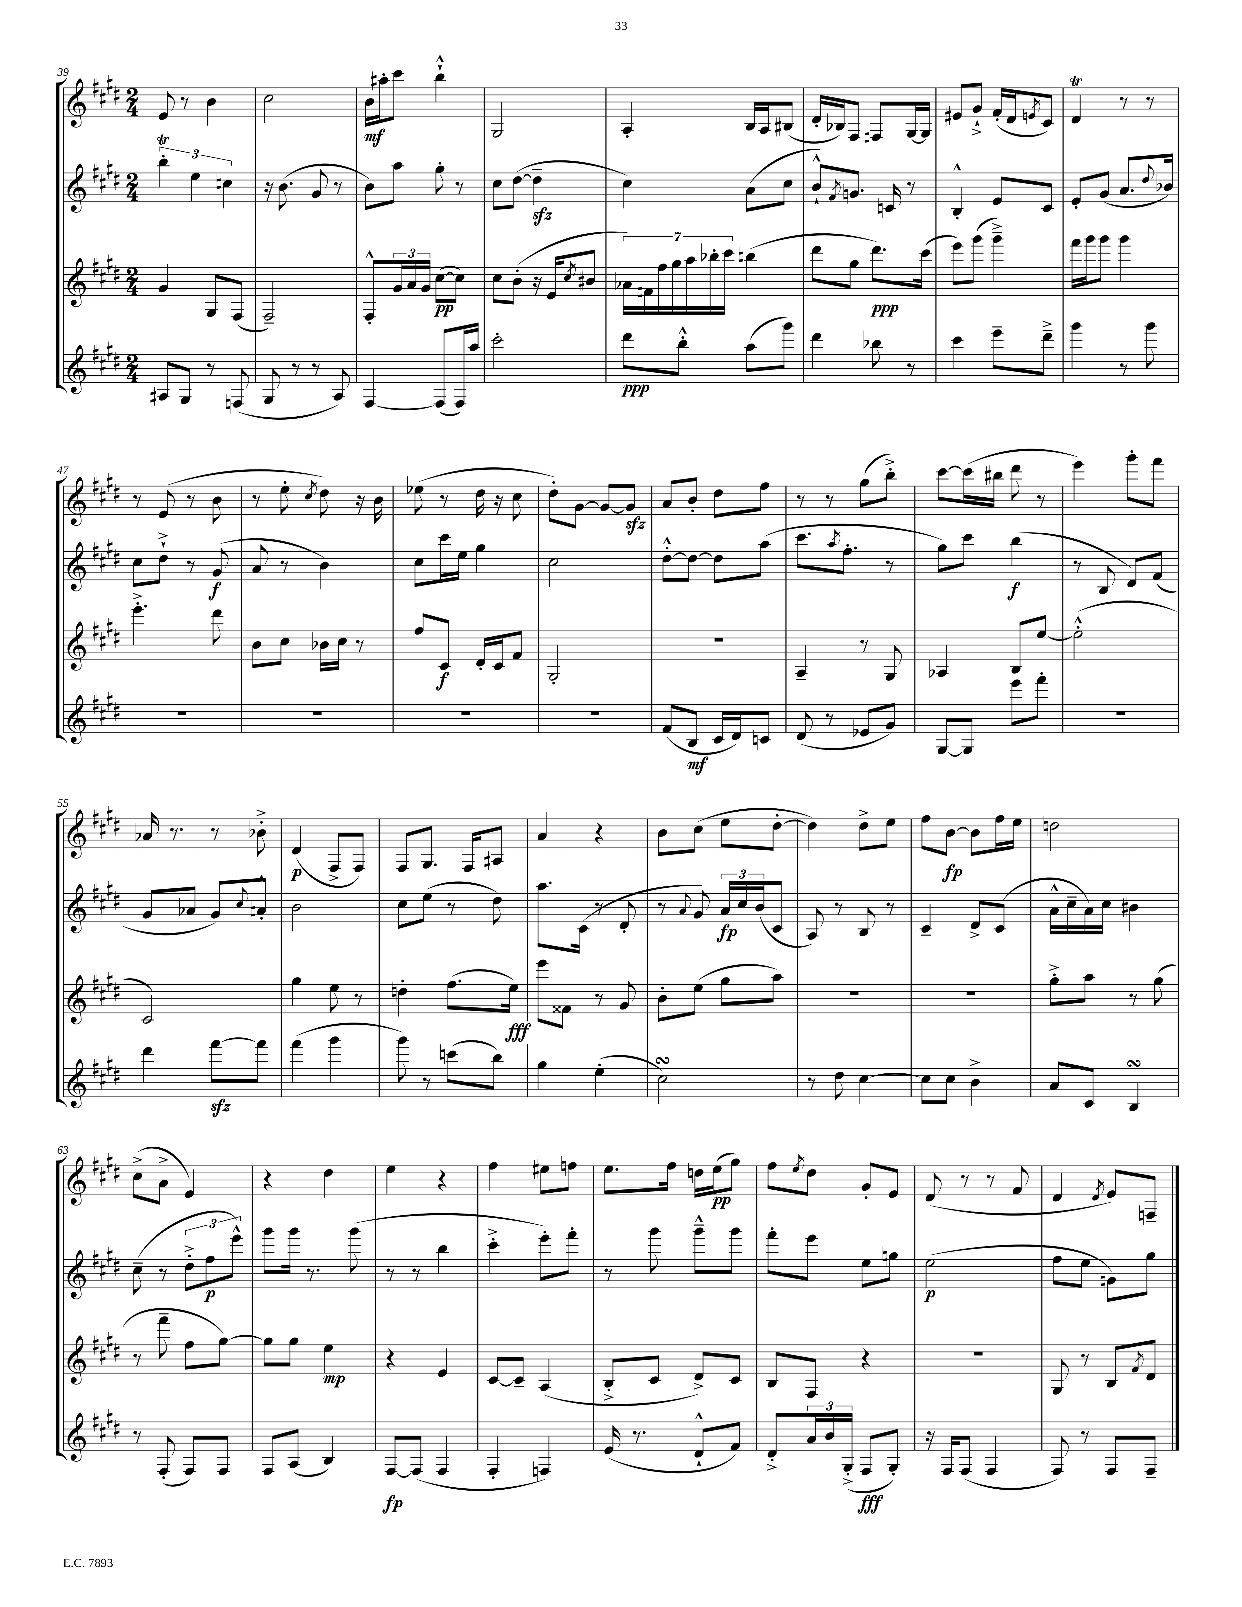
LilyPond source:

<<
\new StaffGroup <<
\new Staff = "s0" {
    \clef treble \key e \major \numericTimeSignature \time 2/4
    e'8 r8 b'4 |
    cis''2 |
    b'16\mf ais''16-. cis'''8 b''4-!-^ |
    gis2 |
    a4-. b16 a16 bis8( |
    dis'16-. bes16) fis8 f8 gis16~ gis16 |
    eis'8 gis'8-!-> fis'16-.( dis'16 \acciaccatura { e'8 } cis'8) |
    dis'4\trill r8 r8 |
    r8 e'8( r8 b'8 |
    r8 e''8-. \acciaccatura { cis''8 } dis''8) r16 b'16 |
    ees''8( r8 dis''16 r16 cis''8 |
    dis''8-.) gis'8~ gis'8~ gis'8\sfz |
    a'8 b'8-. dis''8 fis''8 |
    r8 r8 gis''8( b''8-.->) |
    cis'''8~ cis'''16( bis''16 dis'''8 r8 |
    e'''4) gis'''8-. fis'''8 |
    aes'16 r8. r8 bes'8-.-> |
    dis'4\p( fis8-> fis8) |
    fis8 gis8. fis16 ais8 |
    a'4 r4 |
    b'8 cis''8( e''8 dis''8~-. |
    dis''4) dis''8-> e''8 |
    fis''8 b'8~\fp b'8 fis''16 e''16 |
    d''2 |
    cis''8->( a'8-> e'4) |
    r4 dis''4 |
    e''4 r4 |
    fis''4 eis''8 f''8 |
    e''8. fis''16 d''16 e''16\pp( gis''8) |
    fis''8 \acciaccatura { e''8 } dis''8 gis'8-. e'8 |
    dis'8( r8 r8 fis'8 |
    dis'4 \acciaccatura { dis'8 } e'8) f8-- \bar "|." |
}
\new Staff = "s1" {
    \clef treble \key e \major \numericTimeSignature \time 2/4
    \tuplet 3/2 { b''4-.\trill e''4 c''4 } |
    r16 b'8.( gis'8 r8 |
    b'8) a''8 gis''8-. r8 |
    cis''8 dis''8~( dis''4--\sfz |
    cis''4) a'8( cis''8 |
    b'8-!-^) \acciaccatura { fis'8 } g'8. c'16 r8 |
    b4-.-^ e'8 cis'8 |
    e'8-. gis'8( a'8. \appoggiatura { dis''8 } bes'16) |
    cis''8 dis''8-!-> r8 gis'8\f( |
    a'8 r8 b'4) |
    cis''8 cis'''16 e''16 gis''4 |
    cis''2 |
    dis''8~-.-^ dis''8~ dis''8 a''8( |
    cis'''8. \acciaccatura { a''8 } fis''8.-. r8 |
    gis''8) cis'''8 b''4\f( |
    r8 b8 dis'8) fis'8( |
    gis'8 aes'8 gis'8) \appoggiatura { cis''8 } a'8-.-^ |
    b'2 |
    cis''8 e''8( r8 dis''8) |
    a''8. cis'16( r8 dis'8-. |
    r8 \appoggiatura { a'8 } gis'8) \tuplet 3/2 { a'16\fp cis''16 b'16( } cis'8 |
    a8) r8 b8 r8 |
    cis'4-- dis'8-> cis'8( |
    a'16-^ cis''16-- a'16) cis''16 bis'4 |
    cis''8--( r8 \tuplet 3/2 { dis''8-.-> fis''8\p e'''8-^) } |
    gis'''8 gis'''16 r8. gis'''8( |
    r8 r8 b''4 |
    cis'''4-.-> e'''8-.) fis'''8-. |
    r8 gis'''8 gis'''8---^ gis'''8 |
    fis'''8-. e'''8 e''8 g''8 |
    e''2\p( |
    fis''8 e''8 g'8) gis''8 \bar "|." |
}
\new Staff = "s2" {
    \clef treble \key e \major \numericTimeSignature \time 2/4
    gis'4 gis8 fis8( |
    fis2--) |
    fis8-.-^ \tuplet 3/2 { gis'16 a'16 gis'16 } cis''8~\pp( cis''8) |
    cis''8 b'8-.( r16 e'16 \acciaccatura { cis''8 } bis'8 |
    \tuplet 7/4 { aes'16) f'16 fis''16 gis''16 a''16 bes''16-. cis'''16 } b''4( |
    dis'''8 gis''8 dis'''8.\ppp) cis'''16( |
    e'''8) gis'''8( gis'''4--->) |
    fis'''16 gis'''16 gis'''8 gis'''4 |
    e'''4.-.-> dis'''8 |
    b'8 cis''8 bes'16 cis''16 r8 |
    fis''8 cis'8\f dis'16-. cis'16 fis'8 |
    gis2-. |
    r2 |
    a4-- r8 gis8 |
    aes4 b8 e''8~ |
    e''2-.-^( |
    cis'2) |
    gis''4 e''8 r8 |
    d''4-. fis''8.( e''16\fff) |
    e'''8 fisis'8 r8 gis'8 |
    b'8-. e''8( gis''8 a''8) |
    R2 |
    r2 |
    gis''8-.-> a''8 r8 gis''8( |
    r8 fis'''8-- fis''8 gis''8~) |
    gis''8 gis''8 e''4\mp |
    r4 e'4 |
    cis'8~ cis'8-- a4( |
    b8-.-> cis'8 dis'8->) cis'8 |
    b8 fis8 r4 |
    R2 |
    gis8 r8 b8 \acciaccatura { fis'8 } dis'8 \bar "|." |
}
\new Staff = "s3" {
    \clef treble \key e \major \numericTimeSignature \time 2/4
    ais8 gis8 r8 f8( |
    gis8 r8 r8 a8) |
    fis4~ fis8( fis16) a''16 |
    cis'''2-. |
    dis'''8\ppp b''8-.-^ a''8( gis'''8) |
    dis'''4 bes''8 r8 |
    cis'''4 e'''8-- dis'''8---> |
    gis'''4 r8 gis'''8 |
    R2 |
    R2 |
    R2 |
    R2 |
    fis'8( b8\mf cis'16 dis'16) c'8 |
    dis'8( r8 ees'8 gis'8) |
    gis8~ gis8 e'''8 fis'''8-. |
    R2 |
    dis'''4 fis'''8~\sfz fis'''8 |
    fis'''4( gis'''4 |
    gis'''8) r8 c'''8( b''8) |
    gis''4 e''4-.( |
    cis''2\turn) |
    r8 dis''8 cis''4~ |
    cis''8 cis''8 b'4-> |
    a'8 cis'8 b4\turn |
    r8 fis8-.( fis8) fis8 |
    fis8 a8( b4) |
    fis8~\fp fis8( fis4 |
    fis4-. f4) |
    e'16( r8. dis'8-!-^ fis'8) |
    dis'8-.-> \tuplet 3/2 { a'16 b'16 gis16-.->( } fis8\fff gis8-.) |
    r16 fis16 fis8( fis4 |
    fis8) r8 fis8 fis8-- \bar "|." |
}
>>
>>
\layout { \context { \Score currentBarNumber = #39 } }
